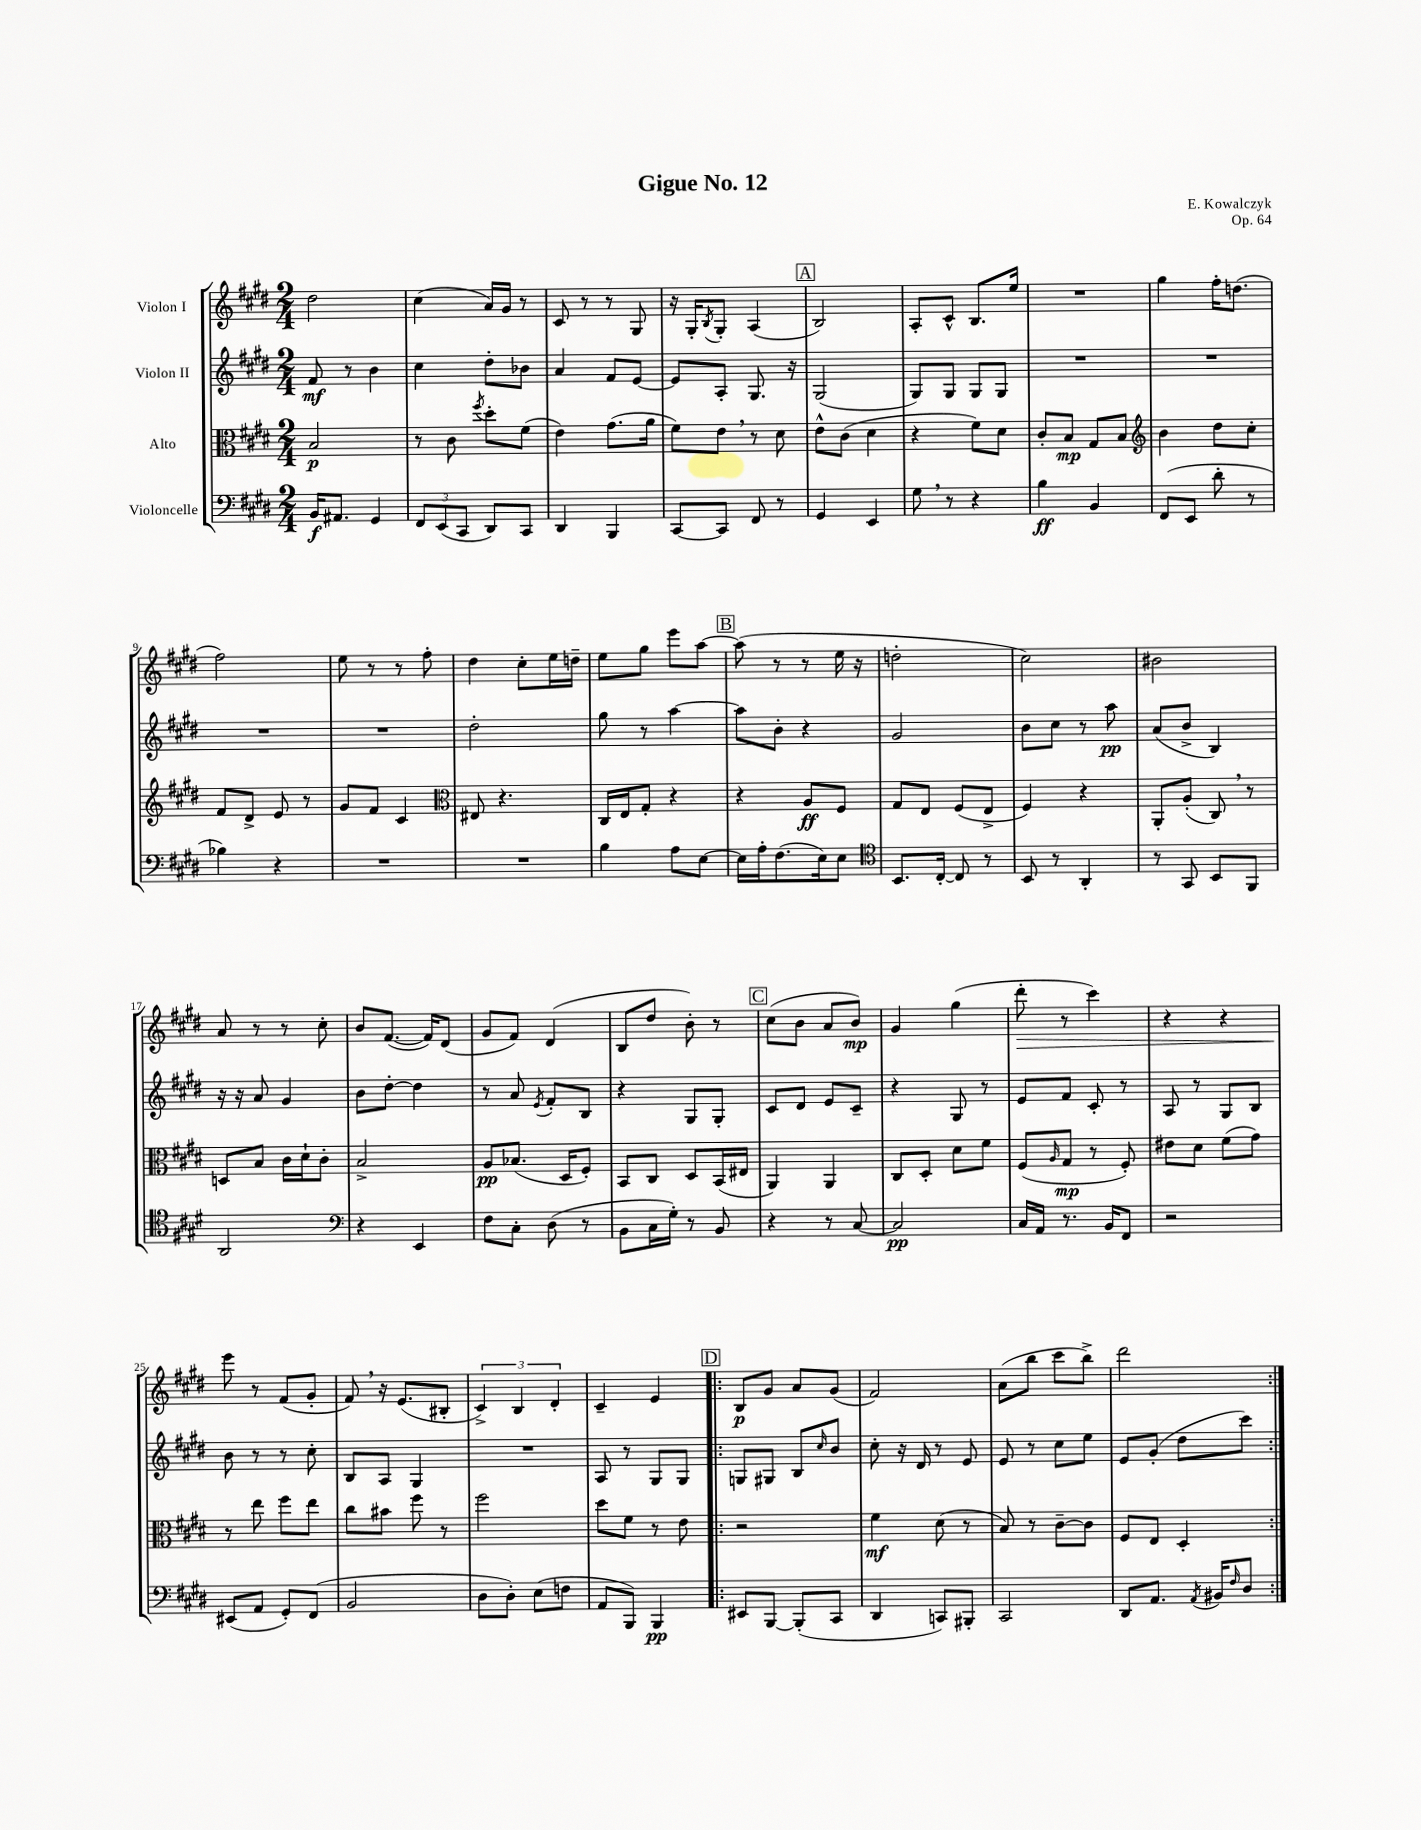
\header { title = "Gigue No. 12" composer = "E. Kowalczyk" opus = "Op. 64" }
<<
\new StaffGroup <<
\new Staff = "s0" \with { instrumentName = "Violon I" } {
    \clef treble \key e \major \numericTimeSignature \time 2/4
    dis''2 |
    cis''4( a'16) gis'16 r8 |
    cis'8 r8 r8 gis8 |
    r16 gis16-. \acciaccatura { b8 } gis8-. a4( |
    \mark \markup { \box "A" } b2) |
    a8-. cis'8-^ b8. e''16 |
    R2 |
    gis''4 fis''16-. d''8.( |
    fis''2) |
    e''8 r8 r8 fis''8-. |
    dis''4 cis''8-. e''16 d''16-- |
    e''8 gis''8 e'''8 a''8~ |
    \mark \markup { \box "B" } a''8( r8 r8 e''16 r16 |
    d''2-. |
    cis''2) |
    bis'2 |
    a'8 r8 r8 cis''8-. |
    b'8 fis'8.~( fis'16) dis'8( |
    gis'8 fis'8) dis'4( |
    b8 dis''8 b'8-.) r8 |
    \mark \markup { \box "C" } cis''8( b'8 a'8 b'8\mp) |
    gis'4 gis''4( |
    dis'''8-.\> r8 cis'''4) |
    r4 r4 |
    e'''8\! r8 fis'8( gis'8-. |
    fis'8) \breathe r16 e'8.( bis8-. |
    \tuplet 3/2 { cis'4->) b4 dis'4-. } |
    cis'4-- e'4 |
    \repeat volta 2 { \mark \markup { \box "D" } b8\p gis'8 a'8 gis'8( |
    fis'2) |
    a'8( b''8 cis'''8 b''8->) |
    dis'''2 | }
}
\new Staff = "s1" \with { instrumentName = "Violon II" } {
    \clef treble \key e \major \numericTimeSignature \time 2/4
    fis'8\mf r8 b'4 |
    cis''4 dis''8-. bes'8 |
    a'4 fis'8 e'8~ |
    e'8 a8-. gis8. r16 |
    \mark \markup { \box "A" } gis2( |
    gis8) gis8 gis8 gis8 |
    R2 |
    R2 |
    R2 |
    R2 |
    dis''2-. |
    gis''8 r8 a''4~ |
    \mark \markup { \box "B" } a''8 b'8-. r4 |
    gis'2 |
    b'8 cis''8 r8 a''8\pp |
    a'8( b'8-> b4) |
    r16 r16 a'8 gis'4 |
    b'8 dis''8~-. dis''4 |
    r8 a'8 \acciaccatura { e'8 } fis'8-. b8 |
    r4 gis8 gis8-. |
    \mark \markup { \box "C" } cis'8 dis'8 e'8 cis'8-- |
    r4 gis8 r8 |
    e'8 fis'8 cis'8-. r8 |
    a8 r8 gis8 b8 |
    b'8 r8 r8 cis''8-. |
    b8 a8 gis4 |
    R2 |
    a8 r8 gis8 gis8 |
    \repeat volta 2 { \mark \markup { \box "D" } g8 gis8 b8 \grace { cis''16 } b'8 |
    cis''8-. r16 dis'16 r8 e'8 |
    e'8 r8 cis''8 e''8 |
    e'8 gis'8-.( dis''8 cis'''8) | }
}
\new Staff = "s2" \with { instrumentName = "Alto" } {
    \clef alto \key e \major \numericTimeSignature \time 2/4
    b2\p |
    r8 cis'8 \acciaccatura { fis''8 } dis''8-. fis'8( |
    e'4) gis'8.( a'16 |
    fis'8) e'8 \breathe r8 dis'8 |
    \mark \markup { \box "A" } e'8-^ cis'8( dis'4 |
    r4 fis'8) dis'8 |
    cis'8-. b8\mp gis8 b8 |
    \clef treble b'4 dis''8 cis''8-. |
    fis'8 dis'8-> e'8 r8 |
    gis'8 fis'8 cis'4 |
    \clef alto eis8 r4. |
    cis16 e16 gis8-. r4 |
    \mark \markup { \box "B" } r4 a8\ff fis8 |
    gis8 e8 fis8( e8-> |
    fis4) r4 |
    a,8-. a8-.( cis8) \breathe r8 |
    d8 b8 cis'16 dis'16-! cis'8-. |
    b2-> |
    a8\pp bes8.( dis16 fis8-.) |
    b,8 cis8 dis8 b,16( eis16 |
    \mark \markup { \box "C" } a,4) a,4 |
    cis8 dis8-. dis'8 fis'8 |
    fis8( \grace { a16 } gis8\mp r8 fis8-.) |
    eis'8 dis'8 fis'8( gis'8) |
    r8 e''8 fis''8 e''8 |
    cis''8 bis'8 fis''8 r8 |
    fis''2 |
    dis''8 fis'8 r8 e'8 |
    \repeat volta 2 { \mark \markup { \box "D" } r2 |
    fis'4\mf dis'8( r8 |
    b8) r8 cis'8~-- cis'8 |
    fis8 e8 dis4-. | }
}
\new Staff = "s3" \with { instrumentName = "Violoncelle" } {
    \clef bass \key e \major \numericTimeSignature \time 2/4
    b,16\f ais,8. gis,4 |
    \tuplet 3/2 { fis,8 e,8( cis,8 } dis,8) cis,8 |
    dis,4 b,,4 |
    cis,8~ cis,8 fis,8 r8 |
    \mark \markup { \box "A" } gis,4 e,4 |
    gis8 \breathe r8 r4 |
    b4\ff b,4 |
    fis,8( e,8 dis'8-. r8 |
    bes4) r4 |
    R2 |
    R2 |
    b4 a8 e8~ |
    \mark \markup { \box "B" } e16 a16-. fis8.( e16) e8 |
    \clef tenor b,8. cis16~-. cis8 r8 |
    b,8 r8 a,4-. |
    r8 gis,8 b,8 fis,8 |
    a,2 |
    \clef bass r4 e,4 |
    fis8 cis8-. dis8( r8 |
    b,8 cis16 gis16-.) r8 b,8 |
    \mark \markup { \box "C" } r4 r8 cis8~ |
    cis2\pp |
    cis16 a,16 r8. b,16 fis,8 |
    r2 |
    eis,8( a,8 gis,8-.) fis,8( |
    b,2 |
    dis8 dis8-.) e8( f8 |
    a,8 b,,8) b,,4\pp |
    \repeat volta 2 { \mark \markup { \box "D" } eis,8 b,,8~ b,,8-.( cis,8 |
    dis,4 c,8) bis,,8-. |
    cis,2 |
    dis,8 a,8. \acciaccatura { a,8 } bis,16 \grace { fis16 } dis8 | }
}
>>
>>
